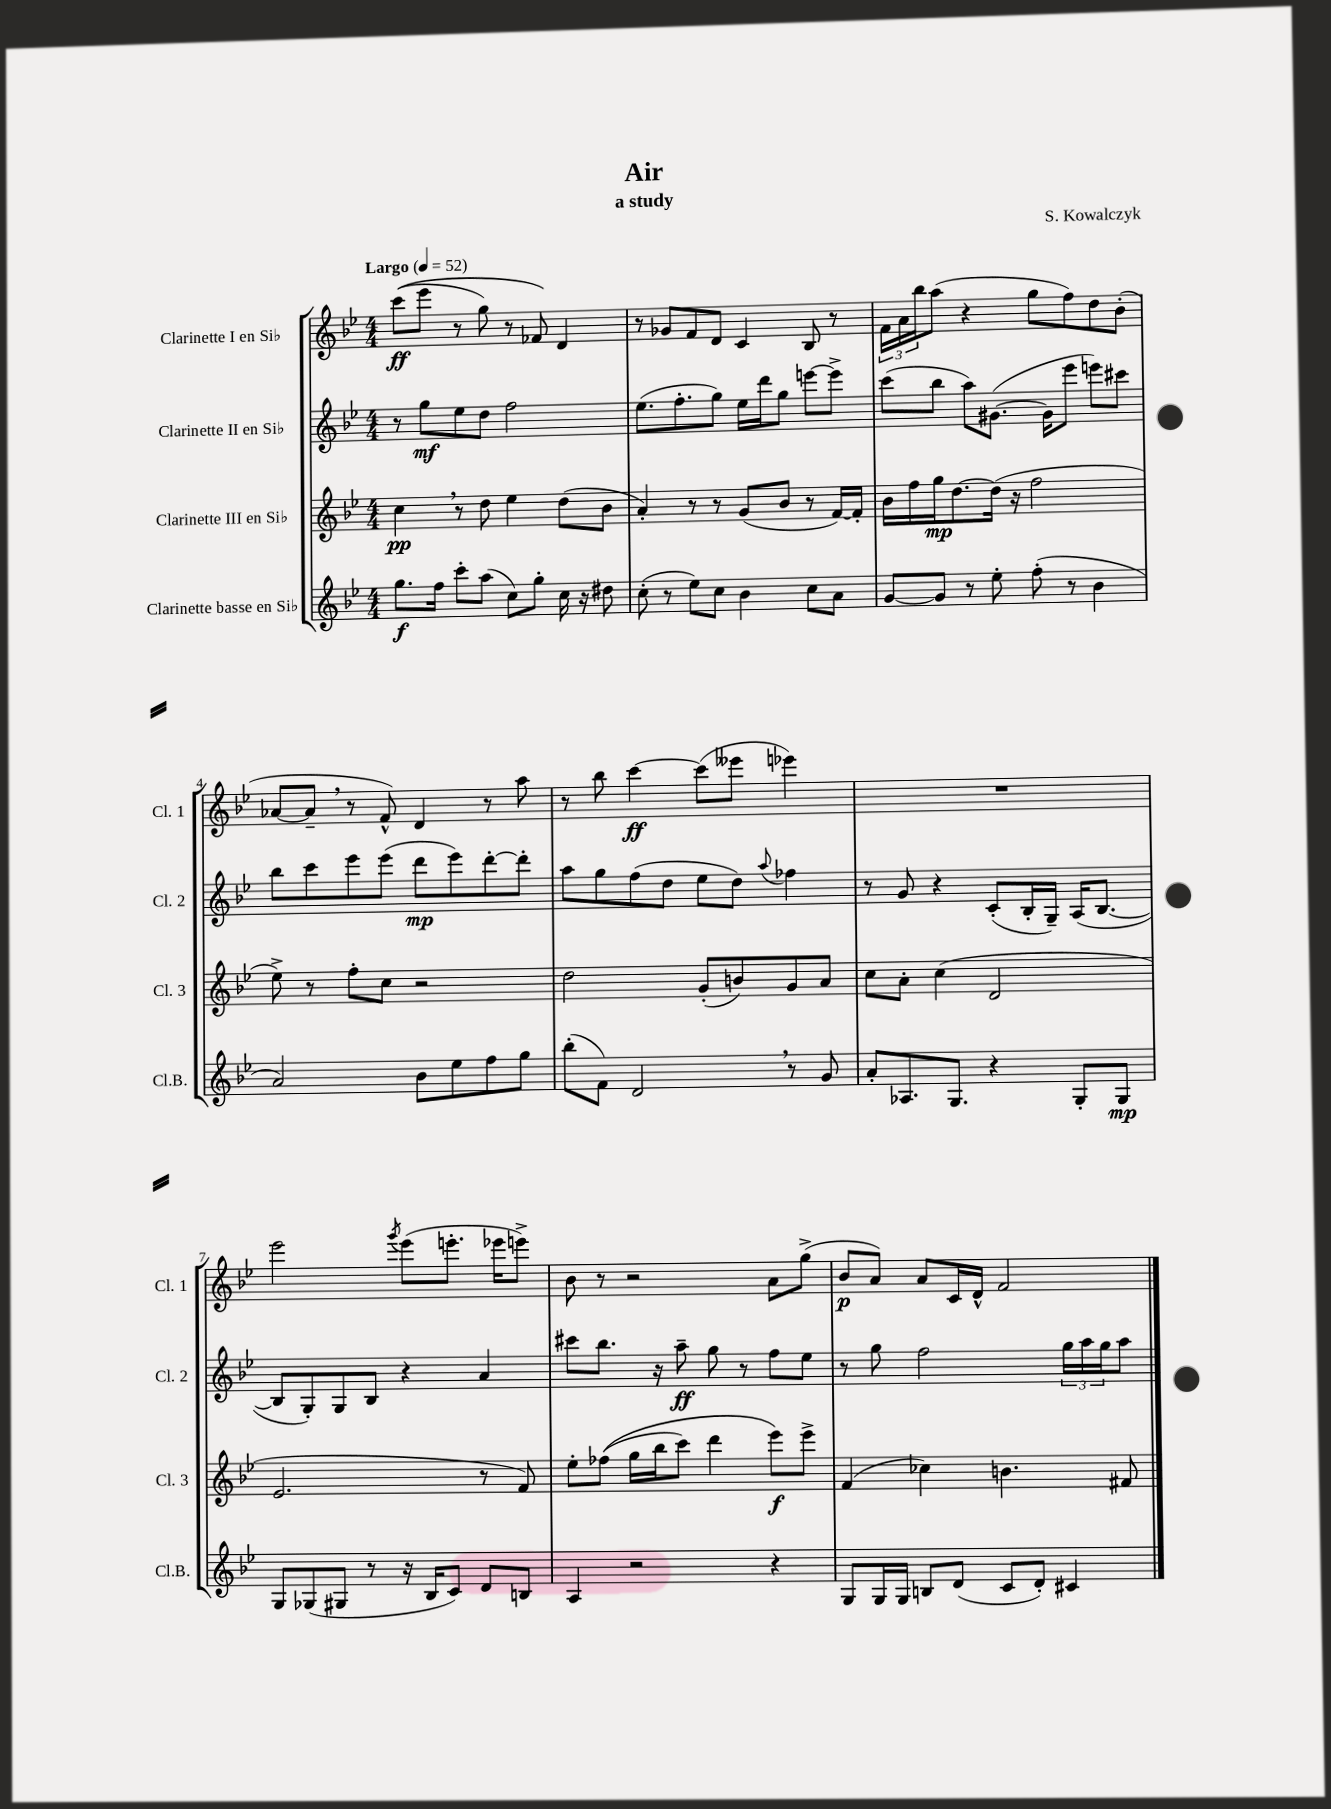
\header { title = "Air" composer = "S. Kowalczyk" subtitle = "a study" }
<<
\new StaffGroup <<
\new Staff = "s0" \with { instrumentName = "Clarinette I en Sib" shortInstrumentName = "Cl. 1" } {
    \clef treble \key bes \major \numericTimeSignature \time 4/4 \tempo "Largo" 4 = 52
    c'''8\ff(\( ees'''8 r8 g''8) r8 fes'8\) d'4 |
    r8 ges'8 f'8 d'8 c'4 bes8 r8 |
    \tuplet 3/2 { f'16 a'16 bes''16 } a''8( r4 g''8 f''8) d''8 bes'8-.( |
    aes'8~ aes'8-- \breathe r8 f'8-^) d'4 r8 a''8 |
    r8 bes''8 c'''4~\ff c'''8( eeses'''8 ees'''4) |
    R1 |
    ees'''2 \acciaccatura { g'''8 } ees'''8( e'''8.-. ees'''16 e'''8->) |
    bes'8 r8 r2 a'8 g''8->( |
    bes'8\p a'8) a'8 c'16 d'16-^ f'2 \bar "|." |
}
\new Staff = "s1" \with { instrumentName = "Clarinette II en Sib" shortInstrumentName = "Cl. 2" } {
    \clef treble \key bes \major \numericTimeSignature \time 4/4
    r8 g''8\mf ees''8 d''8 f''2 |
    ees''8.( f''8.-. g''8) ees''16 d'''16 g''8 e'''8~ e'''8-> |
    c'''8( bes''8 a''8) gis'8.~( gis'16 ees'''8 e'''8) cis'''8 |
    bes''8 c'''8 ees'''8 ees'''8( d'''8\mp ees'''8) d'''8~-. d'''8-. |
    a''8 g''8 f''8( d''8 ees''8 d''8) \appoggiatura { a''8 } fes''4 |
    r8 g'8 r4 c'8-.( bes16-. g16--) a16( bes8.~ |
    bes8 g8-.) g8 bes8 r4 a'4 |
    cis'''8 bes''8. r16 a''8--\ff g''8 r8 f''8 ees''8 |
    r8 g''8 f''2 \tuplet 3/2 { g''16 a''16 g''16 } a''8 \bar "|." |
}
\new Staff = "s2" \with { instrumentName = "Clarinette III en Sib" shortInstrumentName = "Cl. 3" } {
    \clef treble \key bes \major \numericTimeSignature \time 4/4
    c''4\pp \breathe r8 d''8 ees''4 d''8( bes'8 |
    a'4-.) r8 r8 g'8( bes'8 r8 f'16~) f'16-. |
    bes'16 f''16 g''16\mp d''8.~ d''16( r16 f''2 |
    ees''8->) r8 f''8-. c''8 r2 |
    d''2 g'8-.( b'8) g'8 a'8 |
    c''8 a'8-. c''4( d'2 |
    ees'2. r8 f'8) |
    ees''8-. fes''8(\( g''16 bes''16 c'''8) d'''4 ees'''8\f\) ees'''8-> |
    f'4( ces''4) b'4. fis'8 \bar "|." |
}
\new Staff = "s3" \with { instrumentName = "Clarinette basse en Sib" shortInstrumentName = "Cl.B." } {
    \clef treble \key bes \major \numericTimeSignature \time 4/4
    g''8.\f f''16 c'''8-. a''8( c''8) g''8-. c''16 r16 dis''8 |
    c''8-.( r8 ees''8) c''8 bes'4 c''8 a'8 |
    g'8~ g'8 r8 ees''8-. f''8-.( r8 bes'4 |
    a'2) bes'8 ees''8 f''8 g''8 |
    bes''8-.( f'8) d'2 \breathe r8 g'8 |
    a'8-. aes8. g8. r4 g8-. g8\mp |
    g8 ges8( gis8 r8 r16 bes16 c'8) d'8 b8 |
    a4 r2 r4 |
    g8 g16 g16 b8 d'8( c'8 d'8-.) cis'4 \bar "|." |
}
>>
>>
